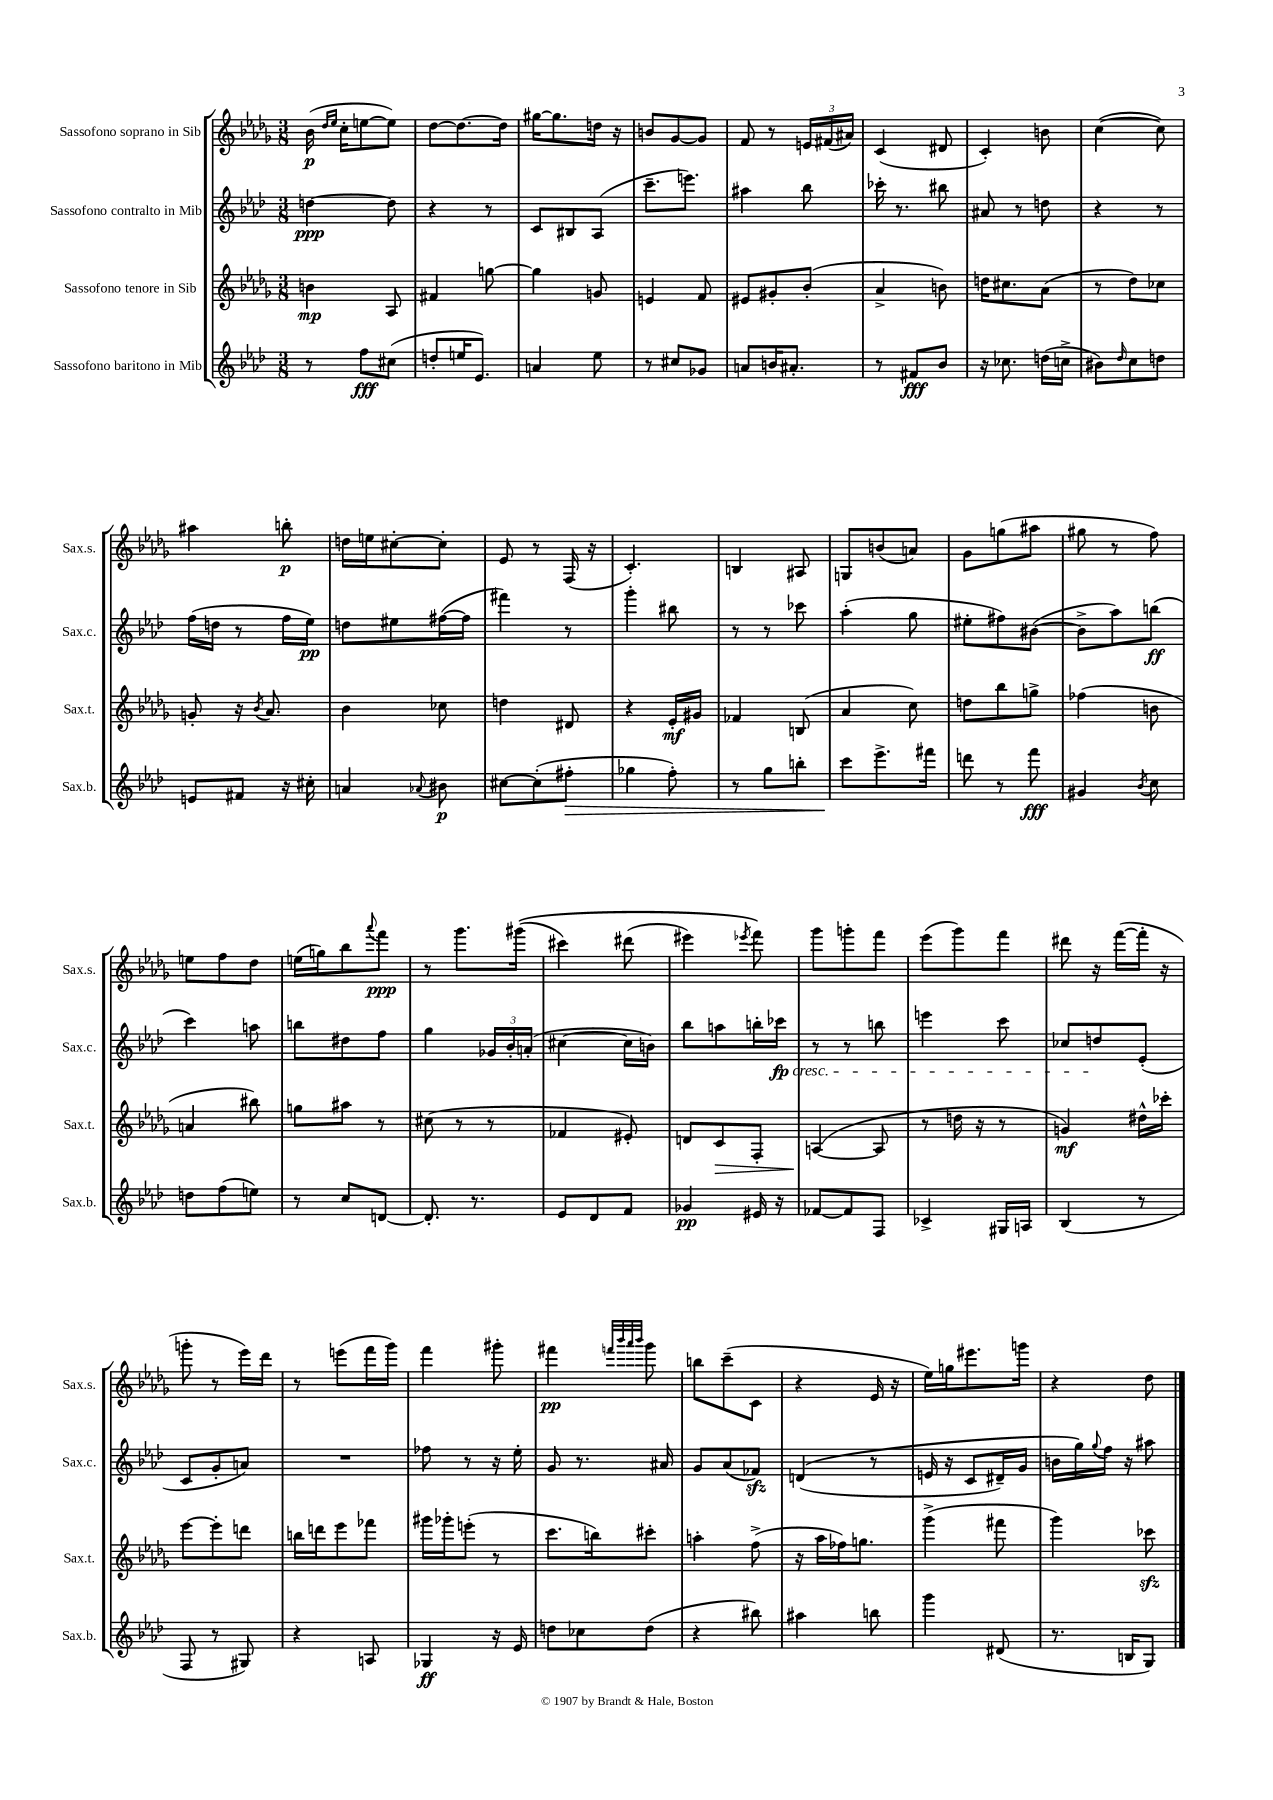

**kern	**dynam	**kern	**dynam	**kern	**dynam	**kern	**dynam
*part4	*part4	*part3	*part3	*part2	*part2	*part1	*part1
*staff4	*staff4	*staff3	*staff3	*staff2	*staff2	*staff1	*staff1
*I"Sassofono baritono in Mib	*	*I"Sassofono tenore in Sib	*	*I"Sassofono contralto in Mib	*	*I"Sassofono soprano in Sib	*
*I'Sax.b.	*	*I'Sax.t.	*	*I'Sax.c.	*	*I'Sax.s.	*
*clefG2	*	*clefG2	*	*clefG2	*	*clefG2	*
*k[b-e-a-d-]	*	*k[b-e-a-d-g-]	*	*k[b-e-a-d-]	*	*k[b-e-a-d-g-]	*
*M3/8	*	*M3/8	*	*M3/8	*	*M3/8	*
=1	=1	=1	=1	=1	=1	=1	=1
8r	.	4bn\	mp	[4ddn\	ppp	(16b-\	p
.	.	.	.	.	.	16qqdd-/LL	.
.	.	.	.	.	.	16qqee-/JJ	.
.	.	.	.	.	.	16cc'\KL	.
8ff\L	fff	.	.	.	.	[8een\	.
(8cc#X\J	.	8A-/	.	8dd\]	.	8ee\J])	.
=2	=2	=2	=2	=2	=2	=2	=2
8ddn'/L	.	4f#X/	.	4r	.	[8dd-\L	.
16een/K	.	.	.	.	.	8.dd-\_	.
8.e-/J)	.	.	.	.	.	.	.
.	.	[8ggn\	.	8r	.	.	.
.	.	.	.	.	.	16dd-\Jk]	.
=3	=3	=3	=3	=3	=3	=3	=3
4an/	.	4gg\]	.	8c/L	.	[16gg#X\KL	.
.	.	.	.	.	.	8.gg#\]	.
.	.	.	.	8B#X/	.	.	.
8ee-\	.	8gn/	.	(8A-/J	.	16ddn\Jk	.
.	.	.	.	.	.	16r	.
=4	=4	=4	=4	=4	=4	=4	=4
8r	.	4en/	.	8.ccc~\L	.	8bn/L	.
8cc#X/L	.	.	.	.	.	[8g-/	.
.	.	.	.	8.eeen\J)	.	.	.
8g-X/J	.	8f/	.	.	.	8g-/J]	.
=5	=5	=5	=5	=5	=5	=5	=5
8an/L	.	8e#X/L	.	4aa#X\	.	8f/	.
16bn/K	.	8g#X'/	.	.	.	8r	.
8.a#X'/J	.	.	.	.	.	.	.
.	.	(8b-'/J	.	8bb-\	.	24en/LL	.
.	.	.	.	.	.	(24f#X/	.
.	.	.	.	.	.	24a#X/JJ)	.
=6	=6	=6	=6	=6	=6	=6	=6
8r	.	4a-^/	.	16ccc-X'\	.	(4c/	.
.	.	.	.	8.r	.	.	.
8f#X/L	fff	.	.	.	.	.	.
8b-/J	.	8bn\)	.	8bb#X\	.	8d#X/	.
=7	=7	=7	=7	=7	=7	=7	=7
16r	.	16ddn\KL	.	8a#X/	.	4c'/)	.
8.cc-X\	.	8.cc#X\	.	.	.	.	.
.	.	.	.	8r	.	.	.
(16ddn\LL	.	(8a-\J	.	8ddn\	.	8bn\	.
16ccn^\JJ	.	.	.	.	.	.	.
=8	=8	=8	=8	=8	=8	=8	=8
8b#X\L)	.	8r	.	4r	.	([4cc\	.
16qqdd-/	.	.	.	.	.	.	.
8cc\	.	8dd-\L)	.	.	.	.	.
8ddn\J	.	8cc-X\J	.	8r	.	8cc\])	.
!!LO:LB:g=z
=9	=9	=9	=9	=9	=9	=9	=9
8en/L	.	8gn'/	.	(16ff\LL	.	4aa#X\	.
.	.	.	.	16ddn\JJ	.	.	.
8f#X/J	.	16r	.	8r	.	.	.
.	.	8qb-/	.	.	.	.	.
.	.	8.a-/	.	.	.	.	.
16r	.	.	.	16ff\LL	.	8bbn'\	p
16cc#X'\	.	.	.	16ee-\JJ)	pp	.	.
=10	=10	=10	=10	=10	=10	=10	=10
4an/	.	4b-\	.	8ddn\L	.	16ddn\LL	.
.	.	.	.	.	.	16een\J	.
.	.	.	.	8ee#X\	.	[8cc#X'\	.
8qqa-X/	.	.	.	.	.	.	.
8b#X\	p	8cc-X\	.	([16ff#X\L	.	8cc#'\J]	.
.	.	.	.	16ff#\JJ]	.	.	.
=11	=11	=11	=11	=11	=11	=11	=11
[8cc#X\L	.	4ddn\	.	4fff#X\)	.	8e-/	.
(8cc#'\]	.	.	.	.	.	8r	.
!	!LO:HP:b	!	!	!	!	!	!
8ff#X'\J	>	8d#X/	.	8r	.	(16F/	.
.	.	.	.	.	.	16r	.
=12	=12	=12	=12	=12	=12	=12	=12
4gg-X\	.	4r	.	4ggg'\	.	4.c'/)	.
8ff'\)	.	16e-'/LL	mf	8bb#X\	.	.	.
.	.	16g#X/JJ	.	.	.	.	.
=13	=13	=13	=13	=13	=13	=13	=13
8r	.	4f-X/	.	8r	.	4Bn/	.
8gg\L	.	.	.	8r	.	.	.
8bbn'\J	.	(8Bn/	.	8ccc-X\	.	8A#X/	.
=14	=14	=14	=14	=14	=14	=14	=14
8ccc\L	.	4a-/	.	(4aa-'\	.	8Gn/L	.
8.eee-^\	]	.	.	.	.	(8bn/	.
.	.	8cc\)	.	8gg\	.	8an/J)	.
16fff#X\Jk	.	.	.	.	.	.	.
=15	=15	=15	=15	=15	=15	=15	=15
8dddn\	.	8ddn\L	.	8ee#X'\L	.	8g-\L	.
8r	.	8bb-\	.	8ff#X\)	.	(8ggn\	.
8fff\	fff	8ggn^\J	.	([8b#X\J	.	8aa#X\J	.
=16	=16	=16	=16	=16	=16	=16	=16
4g#X/	.	(4ff-X\	.	8b#^\L]	.	8gg#X\	.
.	.	.	.	8aa-\)	.	8r	.
8qb-/	.	.	.	.	.	.	.
8cc\	.	8bn\	.	(8bbn\J	ff	8ff\)	.
!!LO:LB:g=z
=17	=17	=17	=17	=17	=17	=17	=17
8ddn\L	.	4an/	.	4ccc\)	.	8een\L	.
(8ff\	.	.	.	.	.	8ff\	.
8een\J)	.	8bb#X\)	.	8aan\	.	8dd-\J	.
=18	=18	=18	=18	=18	=18	=18	=18
8r	.	8ggn\L	.	8bbn\L	.	(16een\LL	.
.	.	.	.	.	.	16ggn\J)	.
8cc/L	.	8aa#X\J	.	8dd#X\	.	8bb-\	.
.	.	.	.	.	.	8qqaaa-/	.
[8dn/J	.	8r	.	8ff\J	.	8fff\J	ppp
=19	=19	=19	=19	=19	=19	=19	=19
8.d'/]	.	(8cc#X\	.	4gg\	.	8r	.
.	.	8r	.	.	.	8.ggg-\L	.
8.r	.	.	.	.	.	.	.
.	.	8r	.	24g-X/LL	.	.	.
.	.	.	.	24b-'/	.	.	.
.	.	.	.	.	.	((16ggg#X\Jk	.
.	.	.	.	(24an'/JJ	.	.	.
=20	=20	=20	=20	=20	=20	=20	=20
8e-/L	.	4f-X/	.	[4cc#X\	.	4ccc#X\)	.
8d-/	.	.	.	.	.	.	.
8f/J	.	8e#X'/)	.	16cc#\LL]	.	(8ddd#X\	.
.	.	.	.	16bn\JJ)	.	.	.
=21	=21	=21	=21	=21	=21	=21	=21
4g-X/	pp	8dn/L	.	8bb-\L	.	4eee#X\)	.
!	!	!	!LO:HP:b	!	!	!	!
.	.	8c/	>	8aan\	.	.	.
.	.	.	.	.	.	8qeee-X/	.
16e#X/	.	8F'/J	.	16bbn'\L	.	8fff\)	.
!	!	!	!	!LO:TX:b:i:t=cresc.	!	!	!
16r	.	.	.	16ccc-X\JJ	fp	.	.
=22	=22	=22	=22	=22	=22	=22	=22
[8f-X/L	.	([4An/	.	8r	.	8ggg-\L	.
8f-/]	.	.	.	8r	.	8gggn'\	.
8F/J	.	8A/]	]	8bbn\	.	8fff\J	.
=23	=23	=23	=23	=23	=23	=23	=23
4c-X^/	.	8r	.	4eeen\	.	(8eee-\L	.
.	.	16ddn\	.	.	.	8ggg-\)	.
.	.	16r	.	.	.	.	.
16G#X/LL	.	8r	.	8ccc\	.	8fff\J	.
16An/JJ	.	.	.	.	.	.	.
=24	=24	=24	=24	=24	=24	=24	=24
(4B-/	.	4gn/)	mf	8cc-X/L	.	8ddd#X\	.
.	.	.	.	8ddn/	.	16r	.
.	.	.	.	.	.	([16fff\LL	.
8r	.	16dd#X^^\LL	.	(8e-'/J	.	16fff'\JJ]	.
.	.	16ccc-X'\JJ	.	.	.	16r	.
!!LO:LB:g=z
=25	=25	=25	=25	=25	=25	=25	=25
8F/	.	[8eee-\L	.	8c/L	.	8gggn'\	.
8r	.	8eee-'\]	.	8g'/	.	8r	.
8G#X/)	.	8dddn\J	.	8an/J)	.	16eee-\LL)	.
.	.	.	.	.	.	16ddd-\JJ	.
=26	=26	=26	=26	=26	=26	=26	=26
4r	.	16bbn\LL	.	4.r	.	8r	.
.	.	16dddn\J	.	.	.	.	.
.	.	8eee-\	.	.	.	(8eeen\L	.
8An/	.	8fff-X\J	.	.	.	16fff\L	.
.	.	.	.	.	.	16ggg-\JJ)	.
=27	=27	=27	=27	=27	=27	=27	=27
4G-X/	ff	16ggg#X\LL	.	8ff-X\	.	4fff\	.
.	.	16ggg-X'\J	.	.	.	.	.
.	.	(8eeen'\J	.	8r	.	.	.
16r	.	8r	.	16r	.	8ggg#X'\	.
16e-/	.	.	.	16ee-'\	.	.	.
=28	=28	=28	=28	=28	=28	=28	=28
8ddn\L	.	8.ccc\L	.	8g/	.	4fff#X\	pp
8cc-X\	.	.	.	8.r	.	.	.
.	.	16bbn\k)	.	.	.	.	.
.	.	.	.	.	.	32qqfffn/LLL	.
.	.	.	.	.	.	32qqbbb-/	.
.	.	.	.	.	.	32qqaaa-/	.
.	.	.	.	.	.	32qqbbb-/JJJ	.
(8dd\J	.	8ccc#X'\J	.	.	.	8ggg-\	.
.	.	.	.	16a#X/	.	.	.
=29	=29	=29	=29	=29	=29	=29	=29
4r	.	4aan'\	.	8g/L	.	8bbn\L	.
.	.	.	.	(8a-/	.	(8ccc~\	.
8bb#X\)	.	(8ff^\	.	8f-Xzz/J)	.	8c\J	.
=30	=30	=30	=30	=30	=30	=30	=30
4aa#X\	.	16r	.	((4dn/	.	4r	.
.	.	16aa-\LL	.	.	.	.	.
.	.	16ff-X\J)	.	.	.	.	.
.	.	8.ggn\J	.	.	.	.	.
8bbn\	.	.	.	8r	.	16e-/	.
.	.	.	.	.	.	16r	.
=31	=31	=31	=31	=31	=31	=31	=31
4ggg\	.	(4ggg-^\	.	16en/	.	16ee-\LL)	.
.	.	.	.	16r	.	16ggn\J	.
.	.	.	.	8c/L	.	8.eee#X\	.
(8d#X/	.	8fff#X\	.	16d#X~/L)	.	.	.
.	.	.	.	16g/JJ	.	16gggn\Jk	.
=32	=32	=32	=32	=32	=32	=32	=32
8.r	.	4ggg-\)	.	16bn\LL	.	4r	.
.	.	.	.	16gg\)	.	.	.
.	.	.	.	8qqgg/	.	.	.
.	.	.	.	16ff\JJ	.	.	.
16Bn/KL	.	.	.	16r	.	.	.
8G/J)	.	8ccc-Xzz\	.	8aa#X\	.	8dd-\	.
==	==	==	==	==	==	==	==
*-	*-	*-	*-	*-	*-	*-	*-
